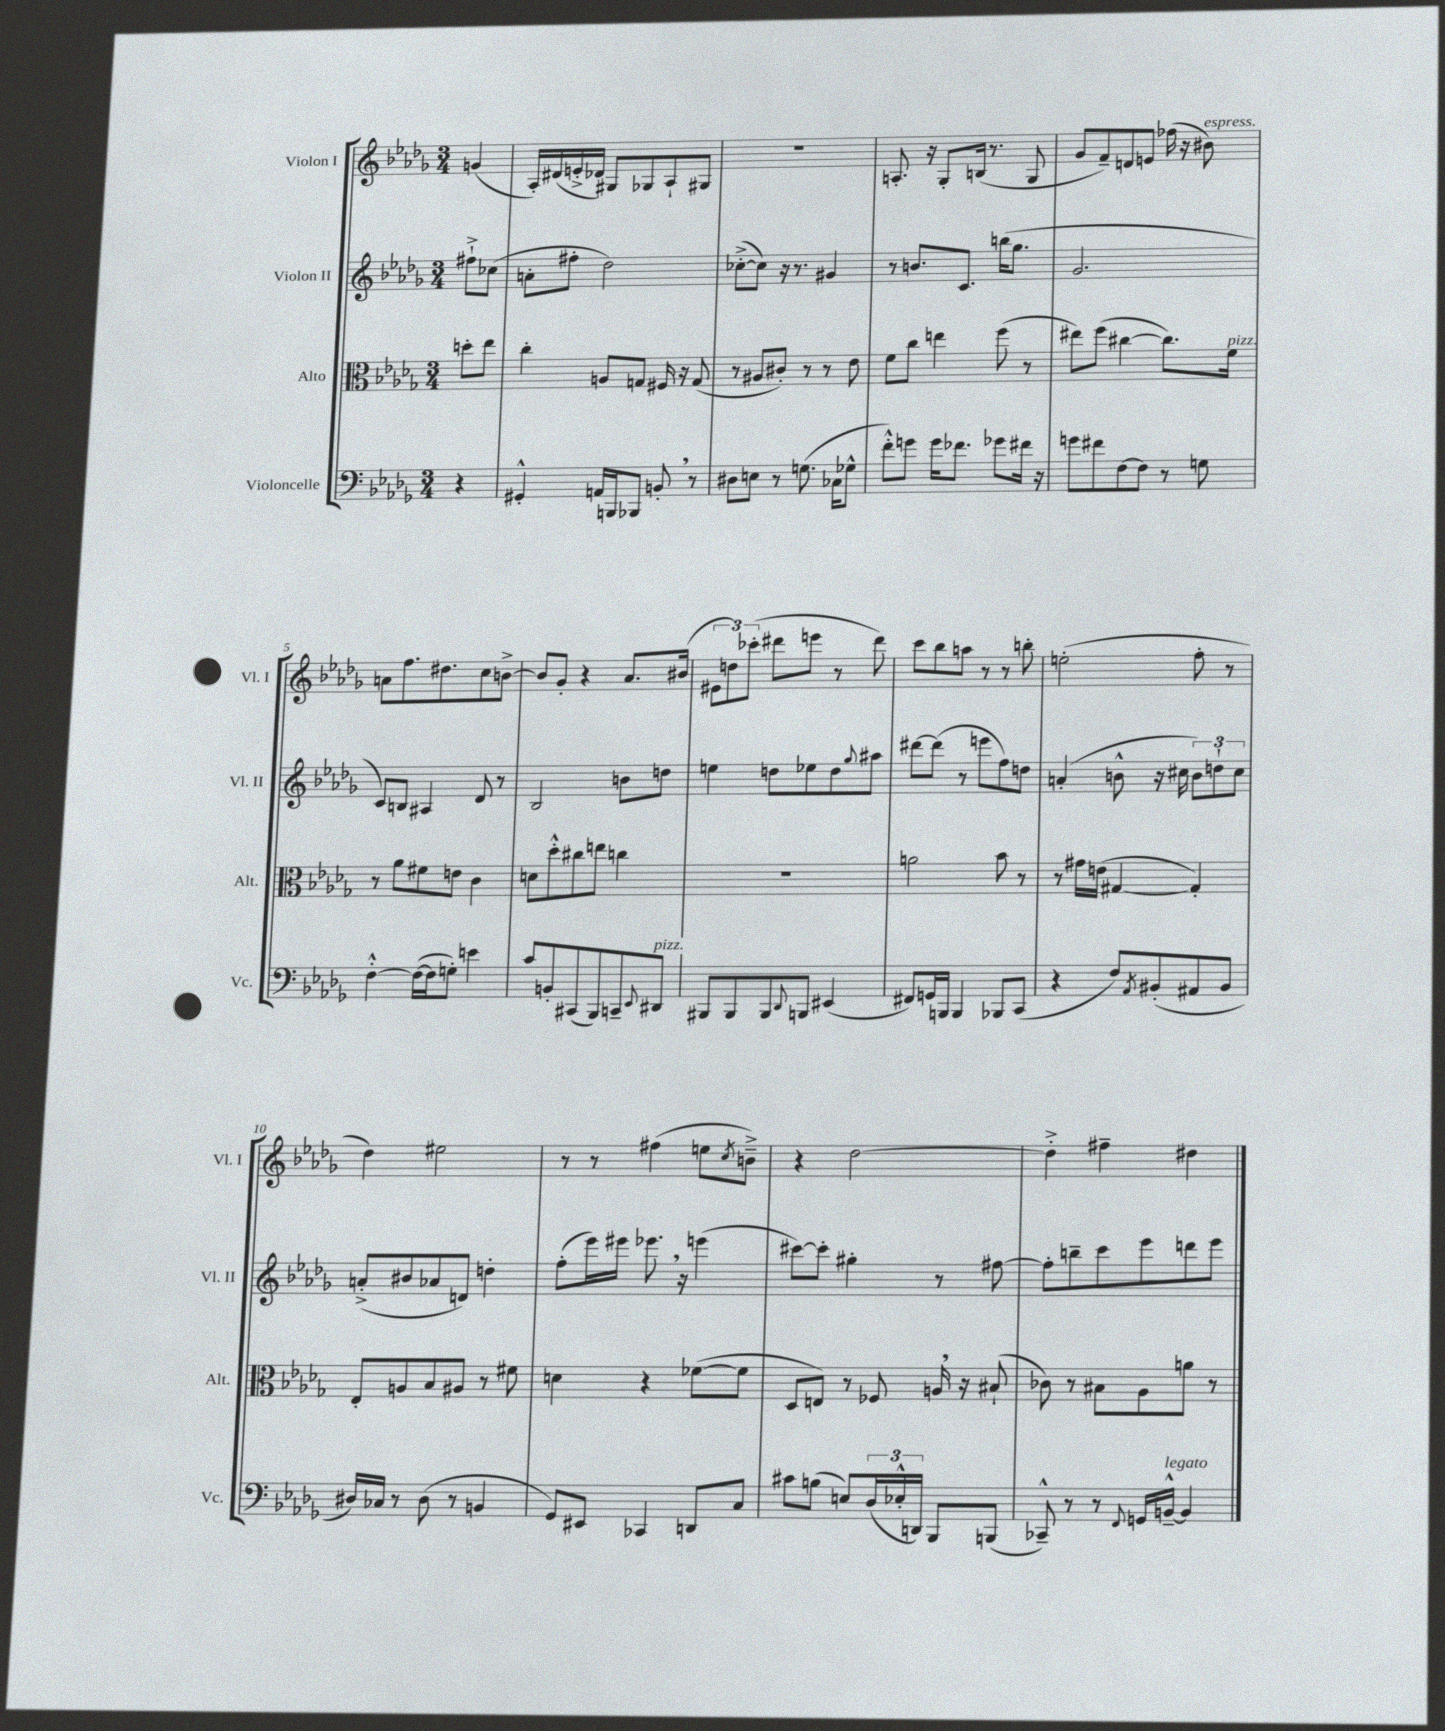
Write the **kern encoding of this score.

**kern	**kern	**kern	**kern
*staff4	*staff3	*staff2	*staff1
*clefF4	*clefC3	*clefG2	*clefG2
*k[b-e-a-d-g-]	*k[b-e-a-d-g-]	*k[b-e-a-d-g-]	*k[b-e-a-d-g-]
*M3/4	*M3/4	*M3/4	*M3/4
4r	8dd'	8ff#`^	(4g
.	8ee-	(8cc-	.
=	=	=	=
4GG#'^^	4cc'	8a'	16A-')
.	.	.	(16d#
.	.	8ff#'	16e'^
.	.	.	16d-)
16AA	8A	2dd-)	8G#
16BBB	.	.	.
8BBB-	8G	.	8G-
8BB'	16F#	.	8A-`
.	16r	.	.
8r	(8G	.	8G#
=	=	=	=
8D#	8r	([8cc-'^	2.r
8E	8A#	8cc-])	.
8r	8c#')	16r	.
.	.	8.r	.
(8.G	8r	.	.
.	8r	4g#	.
16C-	.	.	.
8G-^^	8e-	.	.
=	=	=	=
8f'^^)	8f	8r	8.A'
8g	8cc	8.b	.
.	.	.	16r
16g	4ee	.	8G-'
8.f-	.	8.c	.
.	.	.	(16B
.	.	.	8.r
8g-	(8ff	(16bb	.
.	.	8.gg-	.
16f#	8r	.	8G-
16r	.	.	.
=	=	=	=
8g	8ee#)	2.g-	8g-
8f#	(8ff	.	8f~)
[8F	[4cc#	.	8d
8F]	.	.	8e
8r	8.cc#])	.	(16ff-
.	.	.	16r
8G	.	.	8b#)
.	16f	.	.
=	=	=	=
[4F'^^	8r	8c)	8a
.	8a-	8B	8.ff
(16F_	8f#	4A#	.
16F]	.	.	8.dd#
8G')	8e	.	.
4e	4c	8d-	8cc
.	.	8r	[8b^
=	=	=	=
8c	8d	2B-	8b]
8BB'	8dd-'^^	.	8g-'
(8CC#	8cc#	.	4r
8BBB-)	8ee	.	.
8CC~	4cc	8b	8.a-
8qqEE-	.	.	.
8DD#	.	8dd	.
.	.	.	(16b#
=	=	=	=
8BBB#	2.r	4ee	12e#
.	.	.	12dd)
8BBB#	.	.	.
.	.	.	(12ccc-'
8BBB#	.	8dd	8ddd#
8qqDD-	.	.	.
8BBB	.	8ee-	8eee
(4EE#	.	8dd	8r
.	.	8qqgg-	.
.	.	8aa#	8ddd#)
=	=	=	=
8FF#)	2a	[8ddd#	8ccc
16GG	.	(8ddd#]	8bb-
16BBB	.	.	.
4BBB	.	8r	8aa
.	.	8eee	8r
8BBB-	8b-	8ff)	8r
(8CC	8r	8dd	8bb'
=	=	=	=
4r	8r	(4a'	(2ee'
.	16g#	.	.
.	(16e	.	.
8F)	[4G#	8b^^	.
8qAA-	.	.	.
(8BB#'	.	16r	.
.	.	16cc#	.
8AA#	4G#'])	12b)	8ff'
.	.	12dd`	.
8BB#	.	.	8r
.	.	12cc#	.
=	=	=	=
16D#)	8E-'	(8a'^	4dd-)
16C-	.	.	.
8r	8A	8b#	.
(8D#	8B-	8a-	2ee#
8r	8A#	8d)	.
4BB	8r	4dd'	.
.	8f#	.	.
=	=	=	=
8GG-)	4d	(8ff'	8r
8EE#	.	16eee-)	8r
.	.	16eee#	.
4CC-	4r	8.eee-	(4ff#
.	.	16r	.
8DD	([8f-	(4eee	8ee
.	.	.	8qcc
8C	8f-]	.	8b~^)
=	=	=	=
8c#	8D-	[8ccc#)	4r
(8B	8E)	8ccc#']	.
8E)	8r	4gg#'	[2dd-
(24D-	8F-	.	.
24E-'^^	.	.	.
24DD)	.	.	.
8BBB-	16A	8r	.
.	16r	.	.
(8BBB	(8B#`	[8ff#	.
=	=	=	=
8CC-~^^)	8c-)	8ff#']	4dd-'^]
8r	8r	8bb~	.
8r	8B#	8ccc	4ff#~
8qqFF	.	.	.
16GG	8A-	8eee-	.
[16BB~^^	.	.	.
4BB]	8a	8ddd	4dd#
.	8r	8eee-	.
==	==	==	==
*-	*-	*-	*-
